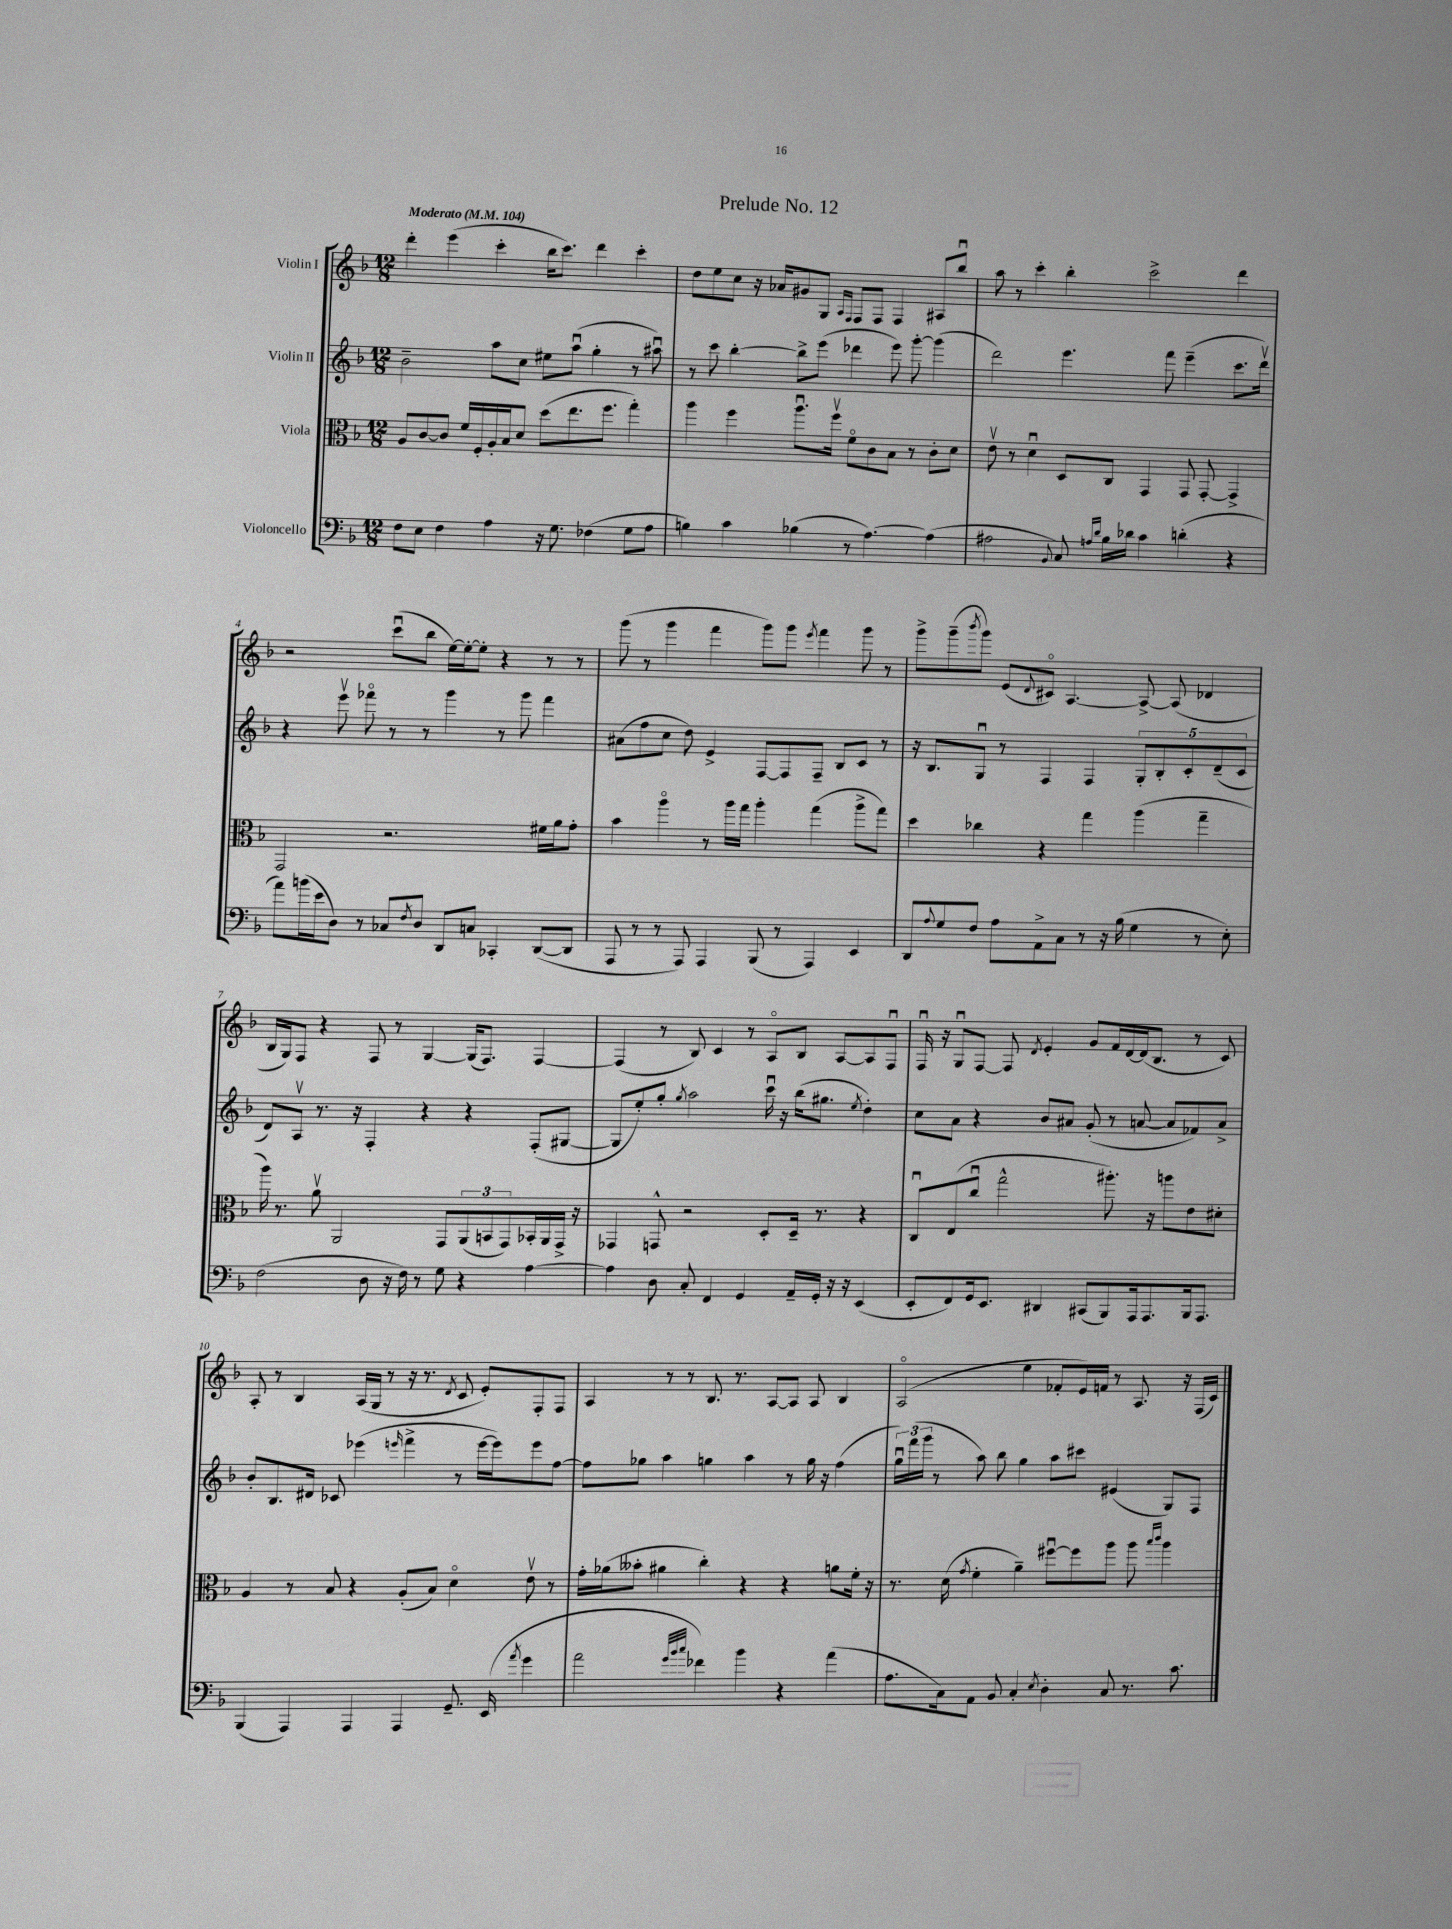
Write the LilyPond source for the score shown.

\header { title = "Prelude No. 12" }
<<
\new StaffGroup <<
\new Staff = "s0" \with { instrumentName = "Violin I" } {
    \clef treble \key f \major \numericTimeSignature \time 12/8 \tempo "Moderato" 4 = 104
    d'''4-. e'''4( c'''4-. bes''16 c'''8.) d'''4 c'''4-. |
    d''8 e''8 c''8 r16 aes'16 gis'8 g8 \grace { a16 f16 } f8 f8 f4 ais8 bes''8\downbow |
    a''8 r8 c'''4-. bes''4-. c'''2-> d'''4 |
    r2 c'''8\downbow( bes''8 e''16~) e''16~-. e''8-. r4 r8 r8 |
    g'''8( r8 g'''4 f'''4 g'''8) g'''8 \acciaccatura { e'''8 } f'''4 g'''8 r8 |
    g'''8-> g'''8--( \acciaccatura { bes'''8 } g'''8) e'8( \appoggiatura { d'8 } cis'8\flageolet) a4.~ a8~-> a8( des'4 |
    bes16 g16) f8 r4 f8 r8 g4~ g16( f8.) f4~ |
    f4( r8 bes8) c'4 r8 a8\flageolet bes8 a8~ a8 f8\downbow |
    f16\downbow r16 g8\downbow f8~ f8 \acciaccatura { d'8 } e'4-. g'8 f'16 d'16~ d'16( bes8. r8 c'8) |
    a8-. r8 bes4 a16( g16 r8 r16 r8. \acciaccatura { d'8 } c'8 e'8-.) f8-. f8 |
    a4 r8 r8 bes8. r8. a8~ a8 a8 bes4 |
    a2\flageolet( e''4 fes'8-. e'16) f'16 r8 a8. r16 f16( c'16) \bar "|." |
}
\new Staff = "s1" \with { instrumentName = "Violin II" } {
    \clef treble \key f \major \numericTimeSignature \time 12/8
    bes'2-- a''8 c''8 eis''8 a''8\downbow( g''4-. r8 ais''8\downbow) |
    r8 c'''8 bes''4~-. bes''8-> e'''8( des'''4 e'''8) g'''8~-. g'''4( |
    d'''2) e'''4. f'''8 e'''4--( c'''8. d'''16\upbow) |
    r4 e'''8\upbow fes'''8\flageolet r8 r8 g'''4 r8 g'''8 fes'''4 |
    ais'8( f''8 c''8 d''8) e'4-> f8~ f8 f8-- bes8 c'8 r8 |
    r16 bes8. g8\downbow r8 f4 f4 \tuplet 5/4 { g8-. bes8-. c'8-. d'8--( c'8 } |
    d'8) a8\upbow r8. r16 f4-. r4 r4 f8-.( gis8~ |
    gis8 e''8-.) g''8-. \acciaccatura { g''8 } a''2 c'''16\downbow r16 bes''16( gis''8. \acciaccatura { e''8 } d''4-.) |
    c''8 a'8 r4 bes'8 ais'8 g'8-.( r8 a'8~ a'8 fes'8) a'8-> |
    bes'8-. bes8. dis'16 ces'8 ees'''4( \grace { e'''16 } f'''4-> r8 e'''16~ e'''16) e'''8 f''8~ |
    f''8 ges''8 a''4 g''4 a''4 r8 g''16 r16 f''4( |
    \tuplet 3/2 { g''16\downbow) f'''16( g'''16 } r8 a''8) bes''8 g''4 a''8 cis'''8 eis'4( g8) f8 \bar "|." |
}
\new Staff = "s2" \with { instrumentName = "Viola" } {
    \clef alto \key f \major \numericTimeSignature \time 12/8
    a8 c'8~ c'8 f'16 f16-. a16-. bes16 d'8 d''8( e''8. f''8. g''4-.) |
    a''4 f''4 a''8.\downbow f''16\upbow f'8\flageolet c'8 bes8 r8 c'8-. d'8 |
    e'8\upbow r8 d'4\downbow d8 c8 g,4 g,8 g,8~-. g,4-> |
    g,2 r2. fis'16 a'16 g'8-. |
    bes'4 a''4\flageolet r8 a''16 g''16 a''4-. g''4( a''8-> g''8) |
    d''4 ces''4 r4 g''4 a''4( g''4-- |
    a''16) r8. a'8\upbow a,2 g,8 \tuplet 3/2 { a,8( b,8 g,8) } bes,16-. a,16 g,16-> r16 |
    ges,4 g,8-^ r2 d8-. d16-- r8. r4 |
    c8\downbow e8( c''8\downbow g''2-^ ais''8.-.) r16 a''8 e'8 dis'8-. |
    a4 r8 bes8 r4 a8-.( bes8) d'4\flageolet e'8\upbow r8 |
    g'16-. aes'16( beses'8-. ais'4 c''4-.) r4 r4 a'8 f'16-. r16 |
    r8. d'16( \acciaccatura { g'8 } f'4-. a'4--) fis''8~\downbow fis''8 a''8 a''8 \grace { bes''16 c'''16 } a''4 \bar "|." |
}
\new Staff = "s3" \with { instrumentName = "Violoncello" } {
    \clef bass \key f \major \numericTimeSignature \time 12/8
    f8 e8 f4 a4 r16 g8. fes4( g8 a8 |
    b4) c'4 bes4( r8 a4.~) a4( |
    ais2 \appoggiatura { bes,8 } c8) \grace { a16 d'16 } bes16 des'16 c'4 d'4-.( r4 |
    a'8) b'16( e'16 d8) r8 ces8 \acciaccatura { f8 } d8 d,8 c8 ces,4-. d,8~( d,8 |
    a,,8 r8 r8 a,,8) a,,4 bes,,8( r8 a,,4) e,4 |
    d,8 \appoggiatura { a8 } g8 f8 a8 a,8-> c8 r8 r16 bes16( g4 r8 e8-.) |
    f2( d8 r16 f16) r8 g8 r4 a4~ |
    a4 d8 c8-. f,4 g,4 a,16-- g,16-. r16 r16 e,4( |
    e,8-. f,8) g,16 e,8. dis,4 cis,8( bes,,8) a,,16 a,,8. bes,,16 a,,8. |
    bes,,4( a,,4) a,,4 a,,4 g,8.-- e,16( \acciaccatura { a'8 } g'4 |
    a'2 \grace { g'32 bes'32 c''32 } fes'4) bes'4 r4 a'4( |
    a8. c16) a,8 bes,8 c4-. \acciaccatura { e8 } d4-. c8 r8. c'8. \bar "|." |
}
>>
>>
